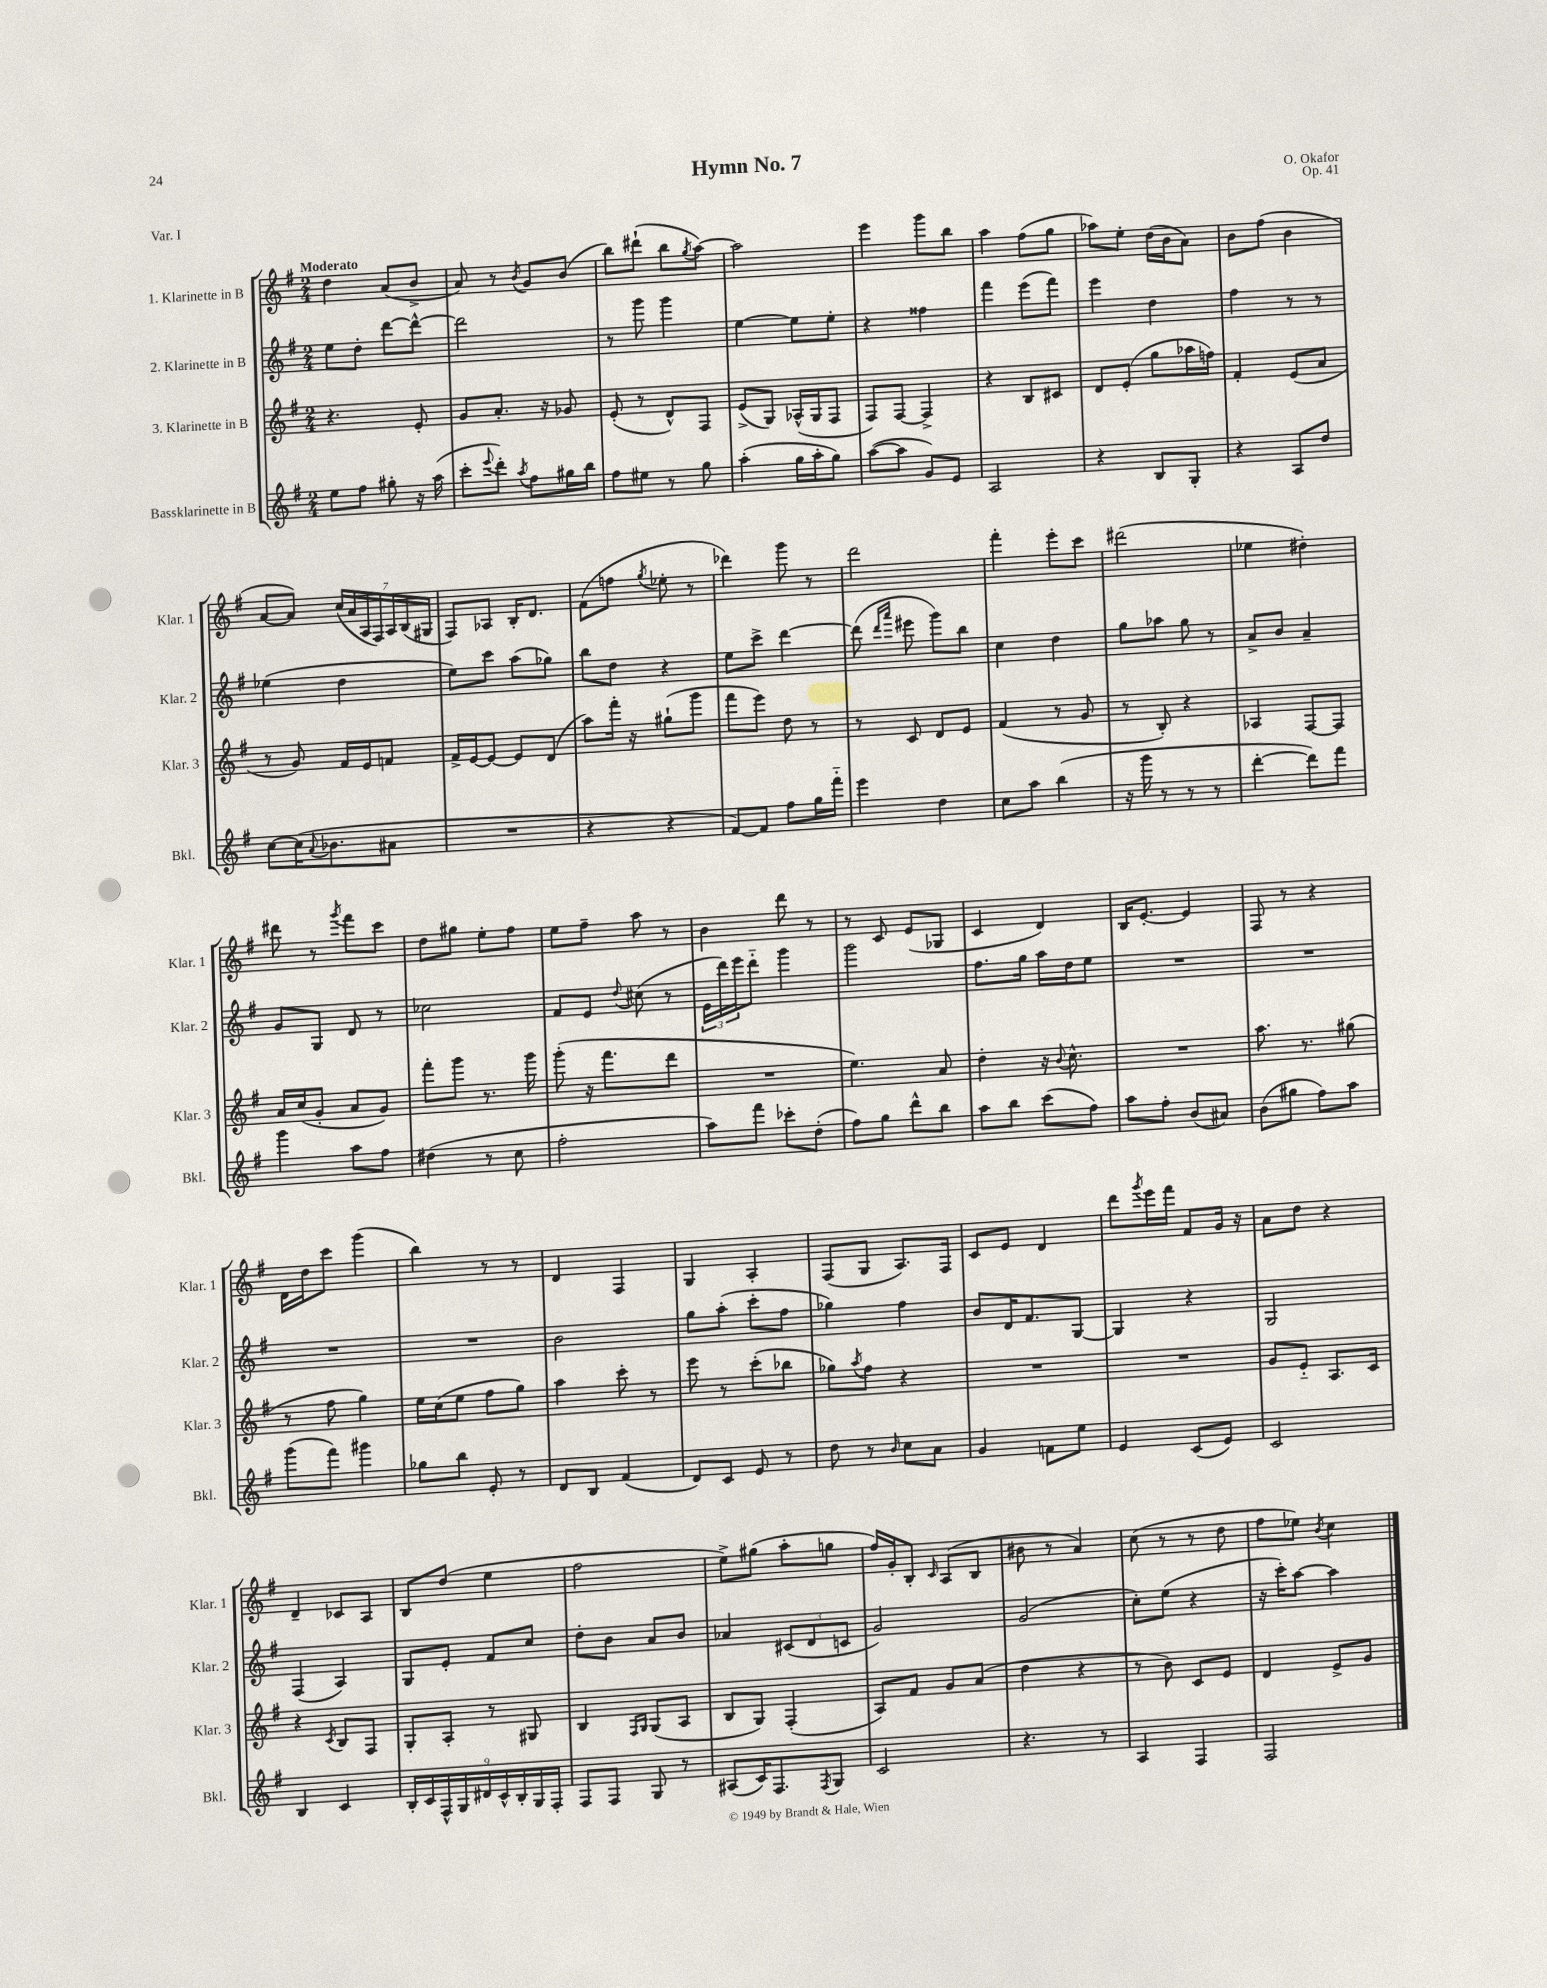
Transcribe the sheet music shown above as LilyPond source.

\header { title = "Hymn No. 7" composer = "O. Okafor" opus = "Op. 41" piece = "Var. I" }
<<
\new StaffGroup <<
\new Staff = "s0" \with { instrumentName = "1. Klarinette in B" shortInstrumentName = "Klar. 1" } {
    \clef treble \key g \major \numericTimeSignature \time 2/4 \tempo "Moderato"
    d''4 a'8( b'8-> |
    a'8) r8 \acciaccatura { b'8 } g'8 b'8( |
    b''8) dis'''8-!( b''8 \acciaccatura { g''8 } a''8~) |
    a''2 |
    e'''4 g'''8 b''8 |
    a''4 fis''8( g''8 |
    aes''8) e''8-. d''16( b'16 a'8) |
    b'8 fis''8( b'4 |
    a'8~ a'8) \tuplet 7/4 { c''16( a'16 a16 fis16) a16 b16( gis16 } |
    fis8) aes8 b16-. d'8. |
    fis'8( f''8 \acciaccatura { g''8 } ees''8-. r8 |
    des'''4) g'''8 r8 |
    d'''2 |
    fis'''4-. e'''8-. c'''8 |
    dis'''2( |
    ees''4 dis''4-.) |
    dis'''8 r8 \acciaccatura { g'''8 } fis'''8 c'''8 |
    d''8 gis''8 e''8-. fis''8 |
    e''8 fis''8-- a''8 r8 |
    b'4 d'''8 r8 |
    r8 c'8 e'8( ges8 |
    c'4 d'4) |
    b16 e'8.~-. e'4 |
    fis8 r8 r4 |
    d'16 d''16 c'''8 g'''4( |
    b''4) r8 r8 |
    d'4 fis4 |
    g4 a4-. |
    fis8( g8 a8.) fis16 |
    c'8 e'8 d'4 |
    d'''8 \acciaccatura { g'''8 } e'''16 fis'''16 fis'8 g'16 r16 |
    a'8 d''8 r4 |
    d'4-- ces'8 a8 |
    b8 d''8( e''4 |
    fis''2 |
    e''8->) gis''8( a''8-. g''8 |
    fis''16) g'16-. b8-. \grace { c'16 } a8( b8 |
    bis'8 r8 a'4) |
    c''8( r8 r8 d''8 |
    fis''8 ees''8) \acciaccatura { b'8 } c''4 \bar "|." |
}
\new Staff = "s1" \with { instrumentName = "2. Klarinette in B" shortInstrumentName = "Klar. 2" } {
    \clef treble \key g \major \numericTimeSignature \time 2/4
    e''8 d''8-. d'''8~ d'''8~-^ |
    d'''2 |
    r8 g'''8 g'''4 |
    e''4~ e''8 e''8-. |
    r4 fisis''4 |
    fis'''4 e'''8( fis'''8) |
    e'''4 d''4 |
    fis''4 r8 r8 |
    ees''4( d''4 |
    e''8) c'''8 a''8( ges''8) |
    b''8 d''8 r4 |
    e''8 c'''8-> d'''4~ |
    d'''8( \grace { d'''16 a'''16 } eis'''8 g'''8) b''8 |
    c''4 d''4 |
    g''8 aes''8 g''8 r8 |
    a'8-> b'8 a'4-- |
    g'8 g8 d'8 r8 |
    ces''2 |
    fis'8 e'8 \appoggiatura { d''8 } cis''8( r8 |
    \tuplet 3/2 { e'16 d'''16) e'''16 } d'''8-_ g'''4 |
    g'''2 |
    fis''8. g''16 a''16 d''16 e''8 |
    R2 |
    R2 |
    R2 |
    R2 |
    b'2 |
    g''8 a''8-.( c'''8-. fis''8 |
    ges''4) fis''4 |
    b'8 d'16 fis'8. g8~ |
    g4 r4 |
    g2 |
    fis4( a4) |
    g8 e'8-. fis'8 c''8 |
    d''8-. b'8 a'8 b'8 |
    aes'4 \tuplet 3/2 { cis'8( d'8 c'8 } |
    g'2) |
    g'2( |
    c''8-.) e''8( r4 |
    r16 c'''16-.) a''8~ a''4 \bar "|." |
}
\new Staff = "s2" \with { instrumentName = "3. Klarinette in B" shortInstrumentName = "Klar. 3" } {
    \clef treble \key g \major \numericTimeSignature \time 2/4
    r4. e'8-. |
    g'8 a'8.-. r16 ges'8 |
    e'8-.( r8 d'8-^) fis8 |
    e'8->( g8) aes16-^( g16 fis8 |
    fis8) fis8~ fis4-> |
    r4 b8 cis'8 |
    d'8 e'8-.( g''8 aes''16 f''16) |
    fis'4-. e'8( a'8 |
    r8 g'8) fis'16 e'16 f'8 |
    fis'16-> e'16~ e'8~ e'8 d'8( |
    a''8) fis'''16-. r16 gis''8-!( g'''8 |
    fis'''8 e'''8) d''8 r8 |
    r8 c'8 d'8 e'8 |
    fis'4( r8 g'8 |
    r8 b8-.) r4 |
    aes4 fis8~ fis8 |
    a'16 c''16( g'8-. a'8 g'8) |
    fis'''8-. g'''8 r8. g'''16 |
    g'''8-.( r16 fis'''8. d'''8 |
    R2 |
    e''4.) a'8 |
    d''4-. r16 \appoggiatura { b'8 } c''8.-^ |
    R2 |
    a''8. r8. gis''8( |
    r8 fis''8 g''4) |
    e''16 c''16( e''8 fis''8 g''8) |
    a''4 c'''8-. r8 |
    e'''8 r8 c'''8-.( bes''8 |
    ges''8) \acciaccatura { a''8 } fis''8 r4 |
    R2 |
    R2 |
    g'8 e'8-_ a8. c'16 |
    r4 \acciaccatura { c'8 } b8 fis8 |
    g8-. a8-. r8 gis8 |
    b4 \grace { fis16 g16 } g8( a8 |
    b8 g8) fis4-.( |
    a8) fis'8 g'8 a'8( |
    d''4 r4 |
    r8 b'8) c'8 e'8 |
    d'4 e'8-> g'8 \bar "|." |
}
\new Staff = "s3" \with { instrumentName = "Bassklarinette in B" shortInstrumentName = "Bkl." } {
    \clef treble \key g \major \numericTimeSignature \time 2/4
    e''8 fis''8 gis''8-. r16 a''16( |
    c'''8-. \appoggiatura { e'''8 } d'''8-.) \acciaccatura { a''8 } fis''8 gis''16 b''16 |
    fis''8 eis''8 r8 g''8 |
    a''4-.( g''16 a''16-. g''8) |
    a''8~( a''8 g'8) e'8 |
    a2 |
    r4 b8 g8-. |
    r4 a8 d''8 |
    c''8~ c''16( \appoggiatura { a'8 } bes'8. ais'8 |
    R2 |
    r4 r4 |
    fis'8~) fis'8 fis''8 g''16 fis'''16-_ |
    e'''4 d''4 |
    c''8 a''8 b''4( |
    r16 g'''16 r8 r8 r8 |
    d'''4~-. d'''8) fis'''8 |
    g'''4 a''8 fis''8 |
    dis''4( r8 c''8 |
    fis''2-. |
    a''8) fis'''8 ces'''8-. d''8-.( |
    fis''8) g''8 d'''8-^ b''8 |
    a''8 b''8 c'''8( fis''8) |
    a''8 fis''8-. b'8( ais'8) |
    b'8( gis''8 fis''8) a''8 |
    g'''8( fis'''8) gis'''4 |
    ges''8 b''8 e'8-. r8 |
    d'8 b8 fis'4( |
    d'8) c'8 e'8 r8 |
    d''8 r8 \grace { b'16 } c''8 a'8 |
    g'4 f'8 e''8 |
    e'4 c'8( e'8) |
    c'2 |
    b4 c'4 |
    \tuplet 9/8 { b16-. c'16 fis16-^ g16 dis'16 c'16-^ b16-. g16 fis16-. } |
    fis8 fis8 g8 r8 |
    ais8( c'16) fis8. \acciaccatura { fis8 } g8 |
    c'2 |
    r4. r8 |
    a4 fis4 |
    fis2 \bar "|." |
}
>>
>>
\layout { \context { \Score \remove "Bar_number_engraver" } }
